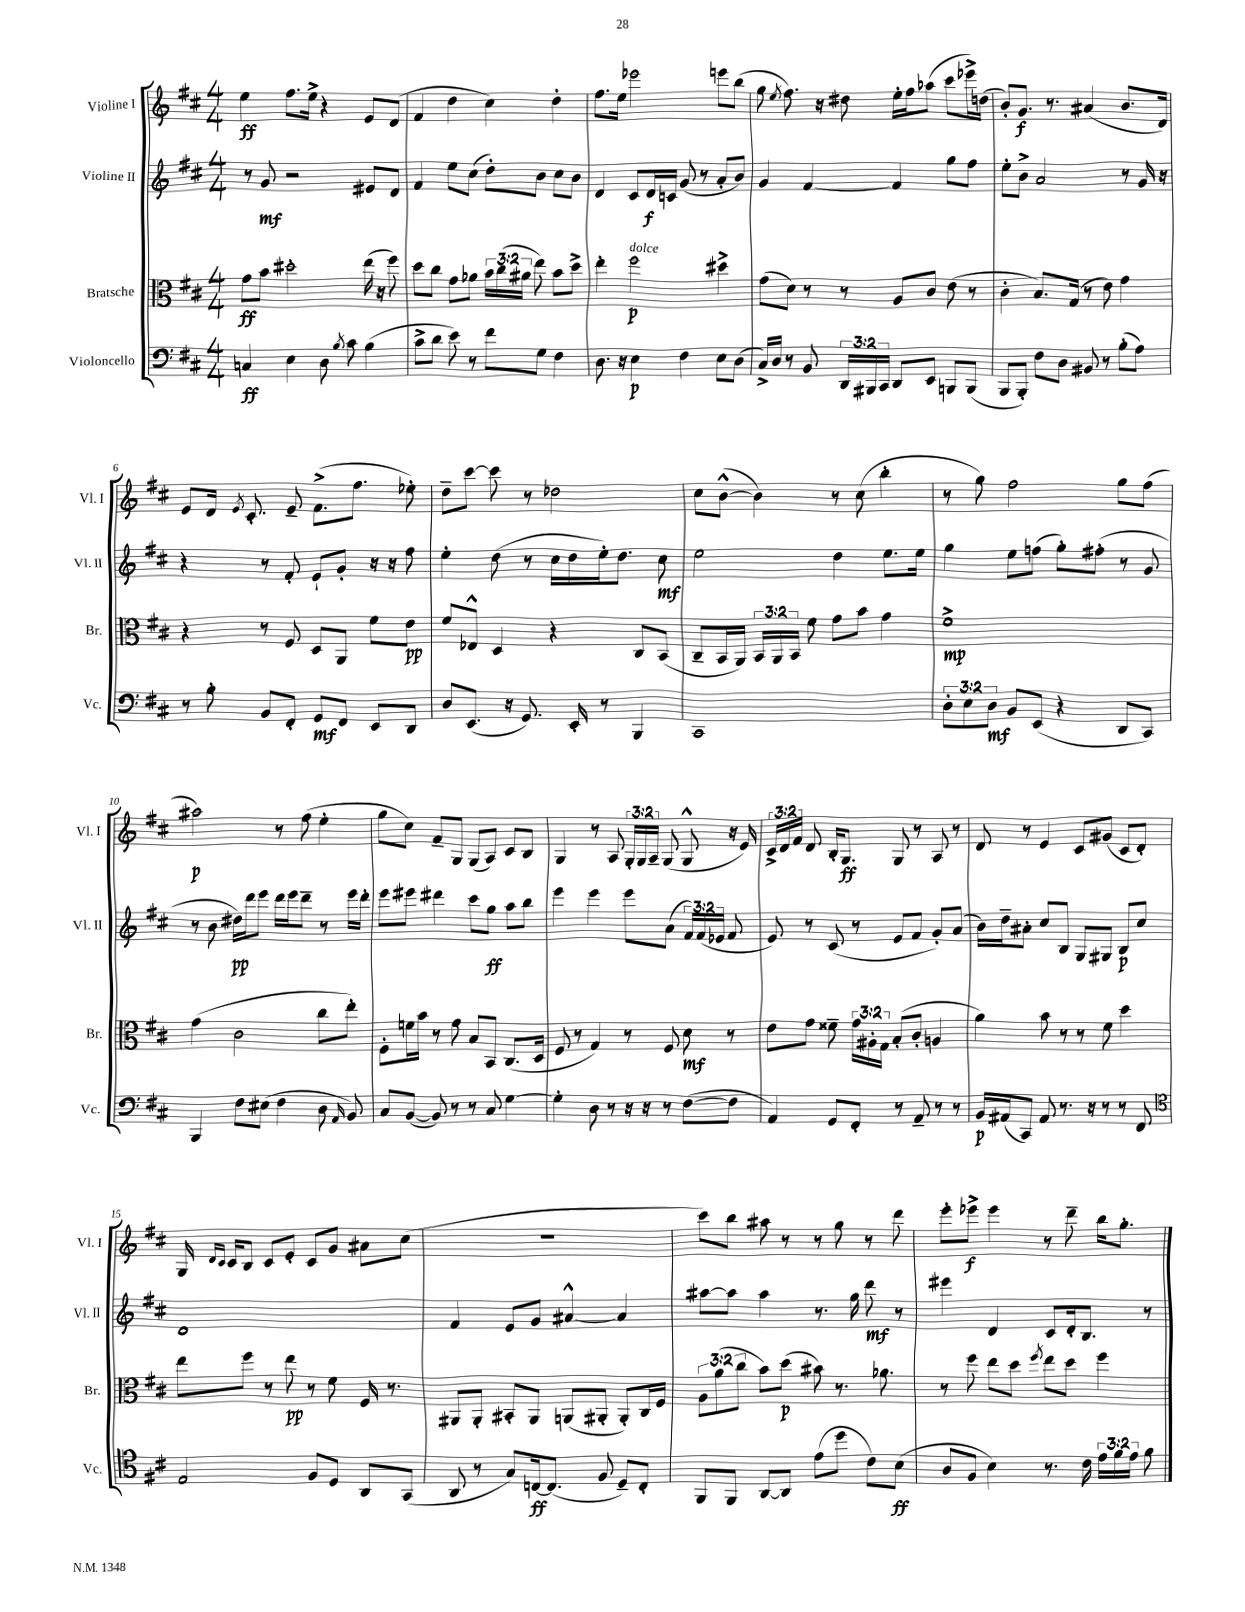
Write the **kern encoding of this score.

**kern	**dynam	**kern	**dynam	**kern	**dynam	**kern	**dynam
*part4	*part4	*part3	*part3	*part2	*part2	*part1	*part1
*staff4	*staff4	*staff3	*staff3	*staff2	*staff2	*staff1	*staff1
*I"Violoncello	*	*I"Bratsche	*	*I"Violine II	*	*I"Violine I	*
*I'Vc.	*	*I'Br.	*	*I'Vl. II	*	*I'Vl. I	*
*clefF4	*	*clefC3	*	*clefG2	*	*clefG2	*
*k[f#c#]	*	*k[f#c#]	*	*k[f#c#]	*	*k[f#c#]	*
*M4/4	*	*M4/4	*	*M4/4	*	*M4/4	*
=1	=1	=1	=1	=1	=1	=1	=1
4Cn/	ff	8g\L	ff	8r	.	4ee\	ff
.	.	8b\J	.	8g/	mf	.	.
4E\	.	2dd#X'\	.	2r	.	8.ff#\L	.
.	.	.	.	.	.	16ee^\Jk	.
8D\	.	.	.	.	.	4r	.
8qB/	.	.	.	.	.	.	.
8c#\	.	.	.	.	.	.	.
(4B\	.	(16ee\	.	8e#X/L	.	8e/L	.
.	.	16r	.	.	.	.	.
.	.	8ff#\)	.	8d/J	.	(8d/J	.
=2	=2	=2	=2	=2	=2	=2	=2
8c#^\L	.	8dd\L	.	4f#/	.	4f#/	.
8d\J	.	8cc#\J	.	.	.	.	.
8e\)	.	8g\L	.	8ee\L	.	4dd\	.
8r	.	8a-X\J	.	(8cc#\J	.	.	.
8f#\L	.	24b\LL	.	8dd'\L)	.	4cc#\)	.
.	.	(24cc#\	.	.	.	.	.
.	.	24a#X\JJ	.	.	.	.	.
8G\J	.	8ee\)	.	8b\J	.	.	.
4F#\	.	8b\L	.	8cc#\L	.	4dd'\	.
.	.	8dd^\J	.	8b\J	.	.	.
=3	=3	=3	=3	=3	=3	=3	=3
8.D\	.	4ee'\	.	4d/	.	8.ff#\L	.
16r	.	.	.	.	.	16ee\Jk	.
!	!	!LO:TX:a:i:t=dolce	!	!	!	!	!
4E\	p	2ff#\	p	8c#/L	.	2eee-X\	.
.	.	.	.	16d/L	f	.	.
.	.	.	.	16cn/JJ	.	.	.
4F#\	.	.	.	(8g/	.	.	.
.	.	.	.	8r	.	.	.
8E\L	.	4dd#X^\	.	8a'/L	.	8eeen\L	.
(8D\J	.	.	.	8b/J)	.	(8bb\J	.
=4	=4	=4	=4	=4	=4	=4	=4
16C#^/LL)	.	(8g\L	.	4g/	.	8gg\	.
16D/JJ	.	.	.	.	.	.	.
.	.	.	.	.	.	8qee/	.
8r	.	8d\J)	.	.	.	8.ff#\)	.
8BB/	.	8r	.	[4f#/	.	.	.
.	.	.	.	.	.	16r	.
24DD/LL	.	8r	.	.	.	8dd#X\	.
24BBB#X/	.	.	.	.	.	.	.
24CC#/JJ	.	.	.	.	.	.	.
8DD/L	.	8A/L	.	4f#/]	.	16ee'\LL	.
.	.	.	.	.	.	16ff#\J	.
8EE/J	.	8c#/J	.	.	.	(8aa-X\J	.
8BBBn/L	.	(8e\	.	8gg\L	.	8ccc#\L	.
(8BBB/J	.	8r	.	8ff#\J	.	16eee-X^\L)	.
.	.	.	.	.	.	(16ddn\JJ	.
=5	=5	=5	=5	=5	=5	=5	=5
8BBB/L	.	4c#'\	.	8ee'\L	.	8b'/L)	.
8BBB'/J)	.	.	.	8b^\J	.	8.g/J	f
8F#\L	.	8.B/L)	.	2a/	.	.	.
.	.	.	.	.	.	8.r	.
8D\J	.	.	.	.	.	.	.
.	.	(16G/Jk	.	.	.	.	.
8BB#X/	.	8r	.	.	.	(4a#X/	.
8r	.	8e\)	.	.	.	.	.
(8B'\L	.	4g\	.	8r	.	8.b/L	.
8A\J)	.	.	.	16g/	.	.	.
.	.	.	.	16r	.	16d/Jk)	.
!!LO:LB:g=z
=6	=6	=6	=6	=6	=6	=6	=6
8r	.	4r	.	4r	.	8e/L	.
8B'\	.	.	.	.	.	16d/Jk	.
.	.	.	.	.	.	8qe/	.
.	.	.	.	.	.	8.c#'/	.
8BB/L	.	8r	.	8r	.	.	.
8FF#'/J	.	8F#/	.	8f#'/	.	8e~/	.
8GG/L	mf	8D/L	.	8e`/L	.	(8.f#^\L	.
8FF#/J	.	8AA/J	.	8g'/J	.	.	.
.	.	.	.	.	.	8.ff#\J	.
8EE/L	.	8f#\L	.	16r	.	.	.
.	.	.	.	16r	.	.	.
8DD/J	.	8e\J	pp	8ff#\	.	8ee-X'\)	.
=7	=7	=7	=7	=7	=7	=7	=7
8D/L	.	8f#/L	.	4ee'\	.	8dd~\L	.
(8.EE/J	.	8E-X^^/J	.	.	.	[8ccc#\J	.
.	.	4D/	.	(8dd\	.	8ccc#\]	.
16r	.	.	.	.	.	.	.
8.GG/)	.	.	.	8r	.	8r	.
.	.	4r	.	16cc#\LL	.	2dd-X\	.
16EE'/	.	.	.	16dd\	.	.	.
8r	.	.	.	16ee'\J)	.	.	.
.	.	.	.	8.dd\J	.	.	.
4BBB/	.	8C#/L	.	.	.	.	.
.	.	(8BB/J	.	8cc#\	mf	.	.
=8	=8	=8	=8	=8	=8	=8	=8
1CC#	.	8C#~/L	.	2ee\	.	8cc#\L	.
.	.	16BB/L	.	.	.	([8b^^\J	.
.	.	16AA/JJ)	.	.	.	.	.
.	.	24BB/LL	.	.	.	4b\])	.
.	.	24AA/	.	.	.	.	.
.	.	24BB/JJ	.	.	.	.	.
.	.	8f#\	.	.	.	.	.
.	.	8g\L	.	4dd\	.	8r	.
.	.	8b\J	.	.	.	(8cc#\	.
.	.	4g\	.	8.ee\L	.	4bb'\	.
.	.	.	.	16ee\Jk	.	.	.
=9	=9	=9	=9	=9	=9	=9	=9
12D'\L	.	1f#^	mp	4gg\	.	8r	.
12E\	.	.	.	.	.	.	.
.	.	.	.	.	.	8gg\)	.
12D\J	mf	.	.	.	.	.	.
8BB/L	.	.	.	8ee\L	.	2ff#\	.
(8EE/J	.	.	.	(8ffn\J	.	.	.
4r	.	.	.	8gg'\L)	.	.	.
.	.	.	.	(8ff#X'\J	.	.	.
8DD/L	.	.	.	8r	.	8gg\L	.
8CC#/J)	.	.	.	8g/	.	(8ff#\J	.
!!LO:LB:g=z
=10	=10	=10	=10	=10	=10	=10	=10
4BBB/	.	(4g\	.	8r	.	2aa#X\)	p
.	.	.	.	8b\	.	.	.
8F#\L	.	2c#\	.	16dd#X\LL)	pp	.	.
.	.	.	.	16ddd\J	.	.	.
(8E#X\J	.	.	.	8eee\J	.	.	.
4F#\	.	.	.	16ddd\LL	.	8r	.
.	.	.	.	16eee\J	.	.	.
.	.	.	.	8ddd~\J	.	(8ff#\	.
8D\	.	8cc#\L	.	8r	.	4ee'\	.
16qqAA/	.	.	.	.	.	.	.
8BB/)	.	8ee'\J)	.	16eee\LL	.	.	.
.	.	.	.	16ddd'\JJ	.	.	.
=11	=11	=11	=11	=11	=11	=11	=11
8C#/L	.	8F#'\L	.	8eee\L	.	8gg\L	.
([8BB/J	.	16fn\L	.	8eee#X\J	.	8cc#\J)	.
.	.	16b\JJ	.	.	.	.	.
8BB/])	.	8r	.	4ddd#X\	.	8f#~/L	.
8r	.	8g\	.	.	.	8G/J	.
8r	.	8B/L	.	8ccc#\L	.	(8G/L	.
8C#/	.	8BB/J	.	8gg\J	ff	8A/J)	.
[4G\	.	(8.C#/L	.	8aa\L	.	8c#/L	.
.	.	.	.	8bb\J	.	8B/J	.
.	.	16D/Jk	.	.	.	.	.
=12	=12	=12	=12	=12	=12	=12	=12
4G'\]	.	8F#/	.	4eee\	.	4G/	.
.	.	8r	.	.	.	.	.
8D\	.	4G/)	.	4eee\	.	8r	.
8r	.	.	.	.	.	8A/	.
16r	.	8r	.	8eee\L	.	24G'/LL	.
.	.	.	.	.	.	24G/	.
16r	.	.	.	.	.	.	.
.	.	.	.	.	.	24A~/JJ	.
8r	.	8F#/	.	(8a\J	.	(8G/	.
([8F#\L	.	8d\	mf	24f#/LL)	.	8G^^/	.
.	.	.	.	(24f#/	.	.	.
.	.	.	.	24e-X/JJ	.	.	.
8F#\J]	.	8r	.	8f#/	.	16r	.
.	.	.	.	.	.	16e/)	.
=13	=13	=13	=13	=13	=13	=13	=13
4AA/)	.	8e\L	.	8e/)	.	24c#^/LL	.
.	.	.	.	.	.	24d/	.
.	.	.	.	.	.	24f#/JJ	.
.	.	8g\J	.	8r	.	8d/	.
8GG/L	.	8f##X~\	.	(8c#/	.	16B'/KL	.
.	.	.	.	.	.	8.G/J	ff
8FF#'/J	.	24g\LL	.	8r	.	.	.
.	.	24A#X'\	.	.	.	.	.
.	.	24G\JJ	.	.	.	.	.
8r	.	(8B'/L	.	8e/L	.	8G/	.
8AA~/	.	8c#'/J	.	8f#/J	.	8r	.
8r	.	4An/	.	8g'/L)	.	8A/	.
8r	.	.	.	(8a/J	.	8r	.
=14	=14	=14	=14	=14	=14	=14	=14
16BB/LL	p	4a\)	.	16b\LL)	.	8d/	.
(16AA#X/J	.	.	.	16dd~\J	.	.	.
8CC#/J)	.	.	.	8a#X'\J	.	8r	.
8AA#/	.	8b\	.	8cc#/L	.	4e/	.
8.r	.	8r	.	8B/J	.	.	.
.	.	8r	.	8G/L	.	8c#/L	.
16r	.	.	.	.	.	.	.
8r	.	8f#\	.	8G#X/J	.	(8g#X/J	.
8r	.	4dd\	.	8B/L	p	8c#/L	.
8FF#/	.	.	.	8cc#/J	.	8d'/J)	.
!!LO:LB:g=z
=15	=15	=15	=15	=15	=15	=15	=15
*clefC4	*	*	*	*	*	*	*
2E/	.	8ee\L	.	1d	.	16G/	.
.	.	.	.	.	.	16qqd/LL	.
.	.	.	.	.	.	16qqc#/JJ	.
.	.	.	.	.	.	16c#/KL	.
.	.	8ff#\J	.	.	.	8B/J	.
.	.	8r	.	.	.	8c#/L	.
.	.	8ee\	pp	.	.	8e'/J	.
8F#/L	.	8r	.	.	.	8c#/L	.
8D/J	.	8f#\	.	.	.	8g/J	.
8AA/L	.	16F#/	.	.	.	8a#X\L	.
.	.	8.r	.	.	.	.	.
(8GG/J	.	.	.	.	.	(8cc#\J	.
=16	=16	=16	=16	=16	=16	=16	=16
8AA/	.	8AA#X/L	.	4f#/	.	1r	.
8r	.	8AA#'/J	.	.	.	.	.
8G/L)	.	8BB#X'/L	.	8e/L	.	.	.
[16Cn/k	ff	8AA#/J	.	8g/J	.	.	.
(8.C/J]	.	.	.	.	.	.	.
.	.	(8AAn/L	.	[4a#X^^/	.	.	.
8F#/	.	8AA#X'/J	.	.	.	.	.
8D~/L)	.	8AA#'/L)	.	4a#/]	.	.	.
8C'/J	.	16C#/L	.	.	.	.	.
.	.	16F#/JJ	.	.	.	.	.
=17	=17	=17	=17	=17	=17	=17	=17
8FF#/L	.	12A\L	.	[8aa#X\L	.	8ccc#\L)	.
.	.	(12a\	.	.	.	.	.
8FF#/J	.	.	.	8aa#\J]	.	8bb\J	.
.	.	12cc#\J	.	.	.	.	.
[8AA/L	.	8b\L)	.	4aa#\	.	8aa#X\	.
8AA/J]	.	(8dd\J	p	.	.	8r	.
(8e\L	.	8b#X\)	.	8.r	.	8r	.
8dd\J	.	8.r	.	.	.	8gg\	.
.	.	.	.	16gg\	.	.	.
8c#\L)	.	.	.	8ddd\	mf	8r	.
.	.	8.a-X\	.	.	.	.	.
(8B\J	ff	.	.	8r	.	8ddd\	.
=18	=18	=18	=18	=18	=18	=18	=18
8A/L	.	8r	.	4eee#X\	.	8eee'\L	.
8F#/J	.	8ff#\	.	.	.	8eee-X^\J	f
4B\)	.	8ee\L	.	4d/	.	4eee-\	.
.	.	8dd\J	.	.	.	.	.
.	.	8qff#/	.	.	.	.	.
8.r	.	8ee\L	.	8c#/L	.	8r	.
.	.	8dd\J	.	16d'/k	.	8ddd~\	.
16c#\	.	.	.	8.B/J	.	.	.
24e\LL	.	4ff#\	.	.	.	16bb\KL	.
24f#\	.	.	.	.	.	.	.
.	.	.	.	.	.	8.gg'\J	.
24e\JJ	.	.	.	.	.	.	.
8f#\	.	.	.	8r	.	.	.
==	==	==	==	==	==	==	==
*-	*-	*-	*-	*-	*-	*-	*-
